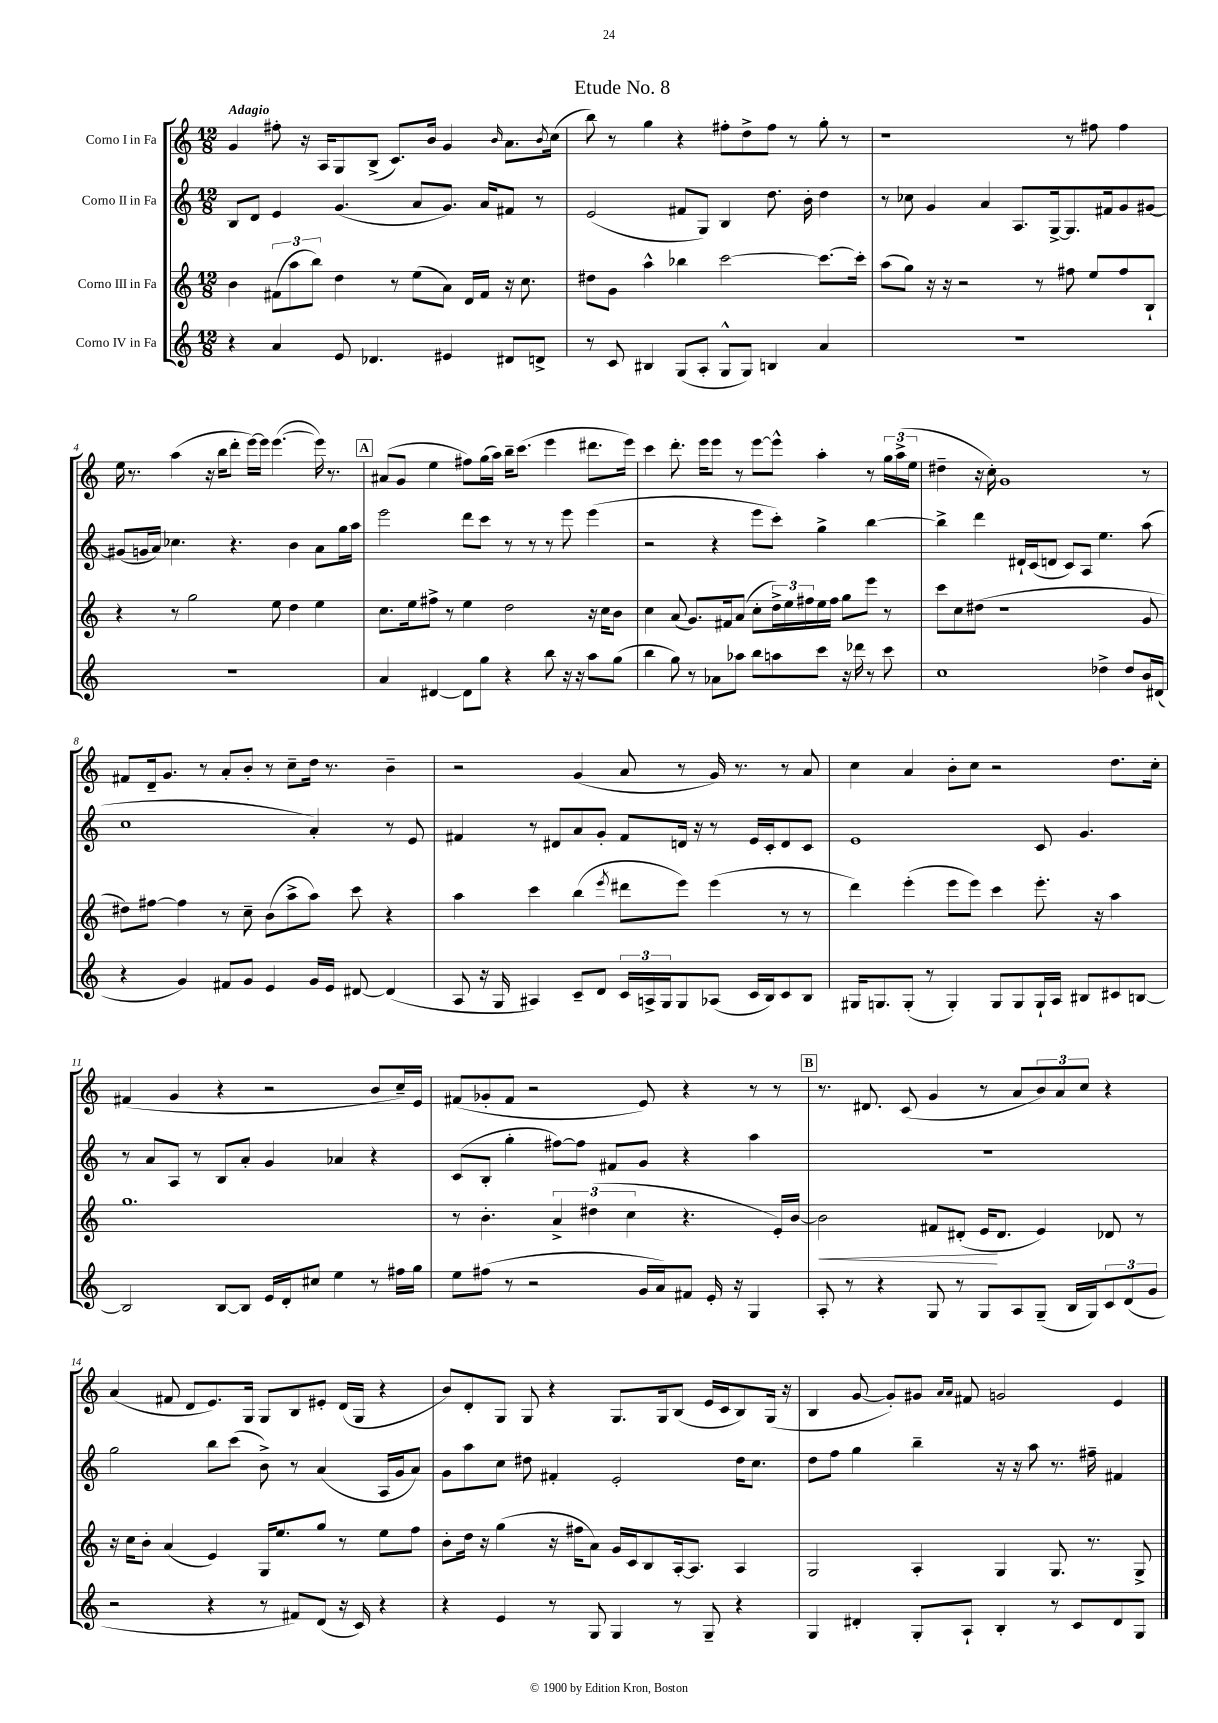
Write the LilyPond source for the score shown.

\header { title = "Etude No. 8" }
<<
\new StaffGroup <<
\new Staff = "s0" \with { instrumentName = "Corno I in Fa" } {
    \clef treble \key c \major \numericTimeSignature \time 12/8 \tempo "Adagio"
    g'4 fis''8-. r16 a16 g8 b8->( c'8.) b'16 g'4 \grace { b'16 } a'8. \acciaccatura { b'8 } c''16( |
    b''8) r8 g''4 r4 fis''8-. d''8-> fis''8 r8 g''8-. r8 |
    r1 r8 fis''8 fis''4 |
    e''16 r8. a''4( r16 b''16 d'''8-. e'''16~) e'''16 e'''4.~( e'''16) r8. |
    \mark \markup { \box "A" } ais'8( g'8 e''4 fis''8) g''16( a''16) b''16-- c'''8.( e'''4 dis'''8. e'''16) |
    c'''4 d'''8.-. e'''16 e'''8 r8 e'''8~ e'''8-^ a''4-. r8 \tuplet 3/2 { g''16 a''16->( e''16 } |
    dis''4-- r16 c''16-.) g'1 r8 |
    fis'8 d'16-- g'8. r8 a'8-. b'8-. r8 c''8-- d''16 r8. b'4-- |
    r2 g'4( a'8 r8 g'16) r8. r8 a'8 |
    c''4 a'4 b'8-. c''8 r2 d''8. c''16-. |
    fis'4( g'4 r4 r2 b'8 c''16--) e'16 |
    fis'8( ges'8-. fis'8 r2 e'8) r4 r8 r8 |
    \mark \markup { \box "B" } r8. dis'8. c'8( g'4 r8 a'8 \tuplet 3/2 { b'8) a'8 c''8 } r4 |
    a'4( fis'8 d'8 e'8.) g16 g8 b8 eis'8-. d'16( g16 r4 |
    b'8) d'8-. g8 g8 r4 g8. g16 b8( e'16 c'16 b8) g16( r16 |
    b4 g'8~ g'8-.) gis'8 \grace { a'16 a'16 } fis'8 g'2 e'4 \bar "|." |
}
\new Staff = "s1" \with { instrumentName = "Corno II in Fa" } {
    \clef treble \key c \major \numericTimeSignature \time 12/8
    b8 d'8 e'4 g'4.( a'8 g'8.) a'16 fis'8 r8 |
    e'2( fis'8 g8) b4 d''8. b'16-. d''4 |
    r8 ces''8 g'4 a'4 a8. g16~-> g8. fis'16 g'8 gis'8~ |
    gis'8( g'16 a'16) ces''4. r4. b'4 a'8 g''16 a''16 |
    \mark \markup { \box "A" } e'''2 d'''8 c'''8 r8 r8 r8 e'''8 e'''4( |
    r2 r4 e'''8 c'''8-.) g''4-> b''4~ |
    b''4-> d'''4 dis'16-! c'16( d'8 c'8) a8 e''4. a''8( |
    c''1 a'4-.) r8 e'8 |
    fis'4 r8 dis'8 a'8 g'8-. fis'8 d'16 r16 r8 e'16 c'16-. d'8 c'8 |
    e'1 c'8 g'4. |
    r8 a'8 a8 r8 b8 a'8-. g'4 aes'4 r4 |
    c'8( b8-. g''4-. fis''8~) fis''8 fis'8 g'8 r4 a''4 |
    \mark \markup { \box "B" } R1. |
    g''2 b''8 c'''8( b'8->) r8 a'4( a16 g'16 a'8) |
    g'8 a''8 c''8 dis''8 fis'4-. e'2-. dis''16 c''8. |
    d''8 f''8 g''4 b''4-- r16 r16 a''8 r8. fis''16-- fis'4 \bar "|." |
}
\new Staff = "s2" \with { instrumentName = "Corno III in Fa" } {
    \clef treble \key c \major \numericTimeSignature \time 12/8
    b'4 \tuplet 3/2 { fis'8( a''8 b''8) } d''4 r8 e''8( a'8) d'16 fis'16 r16 c''8. |
    dis''8 g'8 a''4-^ bes''4 c'''2~ c'''8.~ c'''16-. |
    a''8( g''8) r16 r16 r2 r8 fis''8 e''8 fis''8 b8-! |
    r4 r8 g''2 e''8 d''4 e''4 |
    \mark \markup { \box "A" } c''8. e''16 fis''8-> r8 e''4 d''2 r16 c''16 b'8 |
    c''4 a'8( g'8.) fis'16 a'8( c''8-. \tuplet 3/2 { d''16->) e''16 fis''16 } e''16 fis''16 g''8 e'''8 r8 |
    c'''8 c''8 dis''8( r1 g'8 |
    dis''8) fis''8~ fis''4 r8 c''8-- b'8( a''8-> a''8) c'''8 r4 |
    a''4 c'''4 b''4( \acciaccatura { e'''8 } dis'''8 e'''8) e'''4( r8 r8 |
    d'''4) e'''4-.( e'''8 e'''8) c'''4 e'''8.-. r16 a''4 |
    g''1. |
    r8 b'4.-. \tuplet 3/2 { a'4-> dis''4( c''4 } r4. e'16-.) b'16~ |
    \mark \markup { \box "B" } b'2\< fis'8 dis'8-.( e'16\! dis'8. e'4) des'8 r8 |
    r16 c''16 b'8-. a'4( e'4) g16 e''8. g''8 r8 e''8 f''8 |
    b'8-. d''16 r16 g''4( r16 fis''16 a'8) g'16 c'16 b8 a16~-. a8. a4 |
    g2 a4-. g4 g8. r8. g8-> \bar "|." |
}
\new Staff = "s3" \with { instrumentName = "Corno IV in Fa" } {
    \clef treble \key c \major \numericTimeSignature \time 12/8
    r4 a'4 e'8 des'4. eis'4 dis'8 d'8-> |
    r8 c'8 bis4 g8( a8-. g8-^ g8) b4 a'4 |
    R1. |
    R1. |
    \mark \markup { \box "A" } a'4 dis'4~ dis'8 g''8 r4 b''8 r16 r16 a''8 g''8( |
    b''4 g''8) r8 aes'8 aes''8 b''8 a''8 c'''8 r16 des'''16 r8 c'''8 |
    c''1 des''4-> des''8 b'16 dis'16( |
    r4 g'4) fis'8 g'8 e'4 g'16 e'16 dis'8~ dis'4( |
    a8 r16 g16 ais4) c'8-- d'8 \tuplet 3/2 { c'16 a16-> g16 } g8 aes8( c'16 b16) c'8 b8 |
    gis16 g8. g8-.( r8 g4-.) g8 g8 g16-! a16 bis8 cis'8 b8~ |
    b2 b8~ b8 e'16 d'16-. cis''8 e''4 r8 fis''16 g''16 |
    e''8 fis''8( r8 r2 g'16 a'16) fis'8 e'16-. r16 g4 |
    \mark \markup { \box "B" } a8-. r8 r4 g8 r8 g8 a8 g8--( b16 g16) \tuplet 3/2 { c'8 d'8( g'8 } |
    r2 r4 r8 fis'8) d'8( r16 c'16) r4 |
    r4 e'4 r8 g8 g4 r8 g8-- r4 |
    g4 dis'4-. g8-. a8-! b4-. r8 c'8 dis'8 g8 \bar "|." |
}
>>
>>
